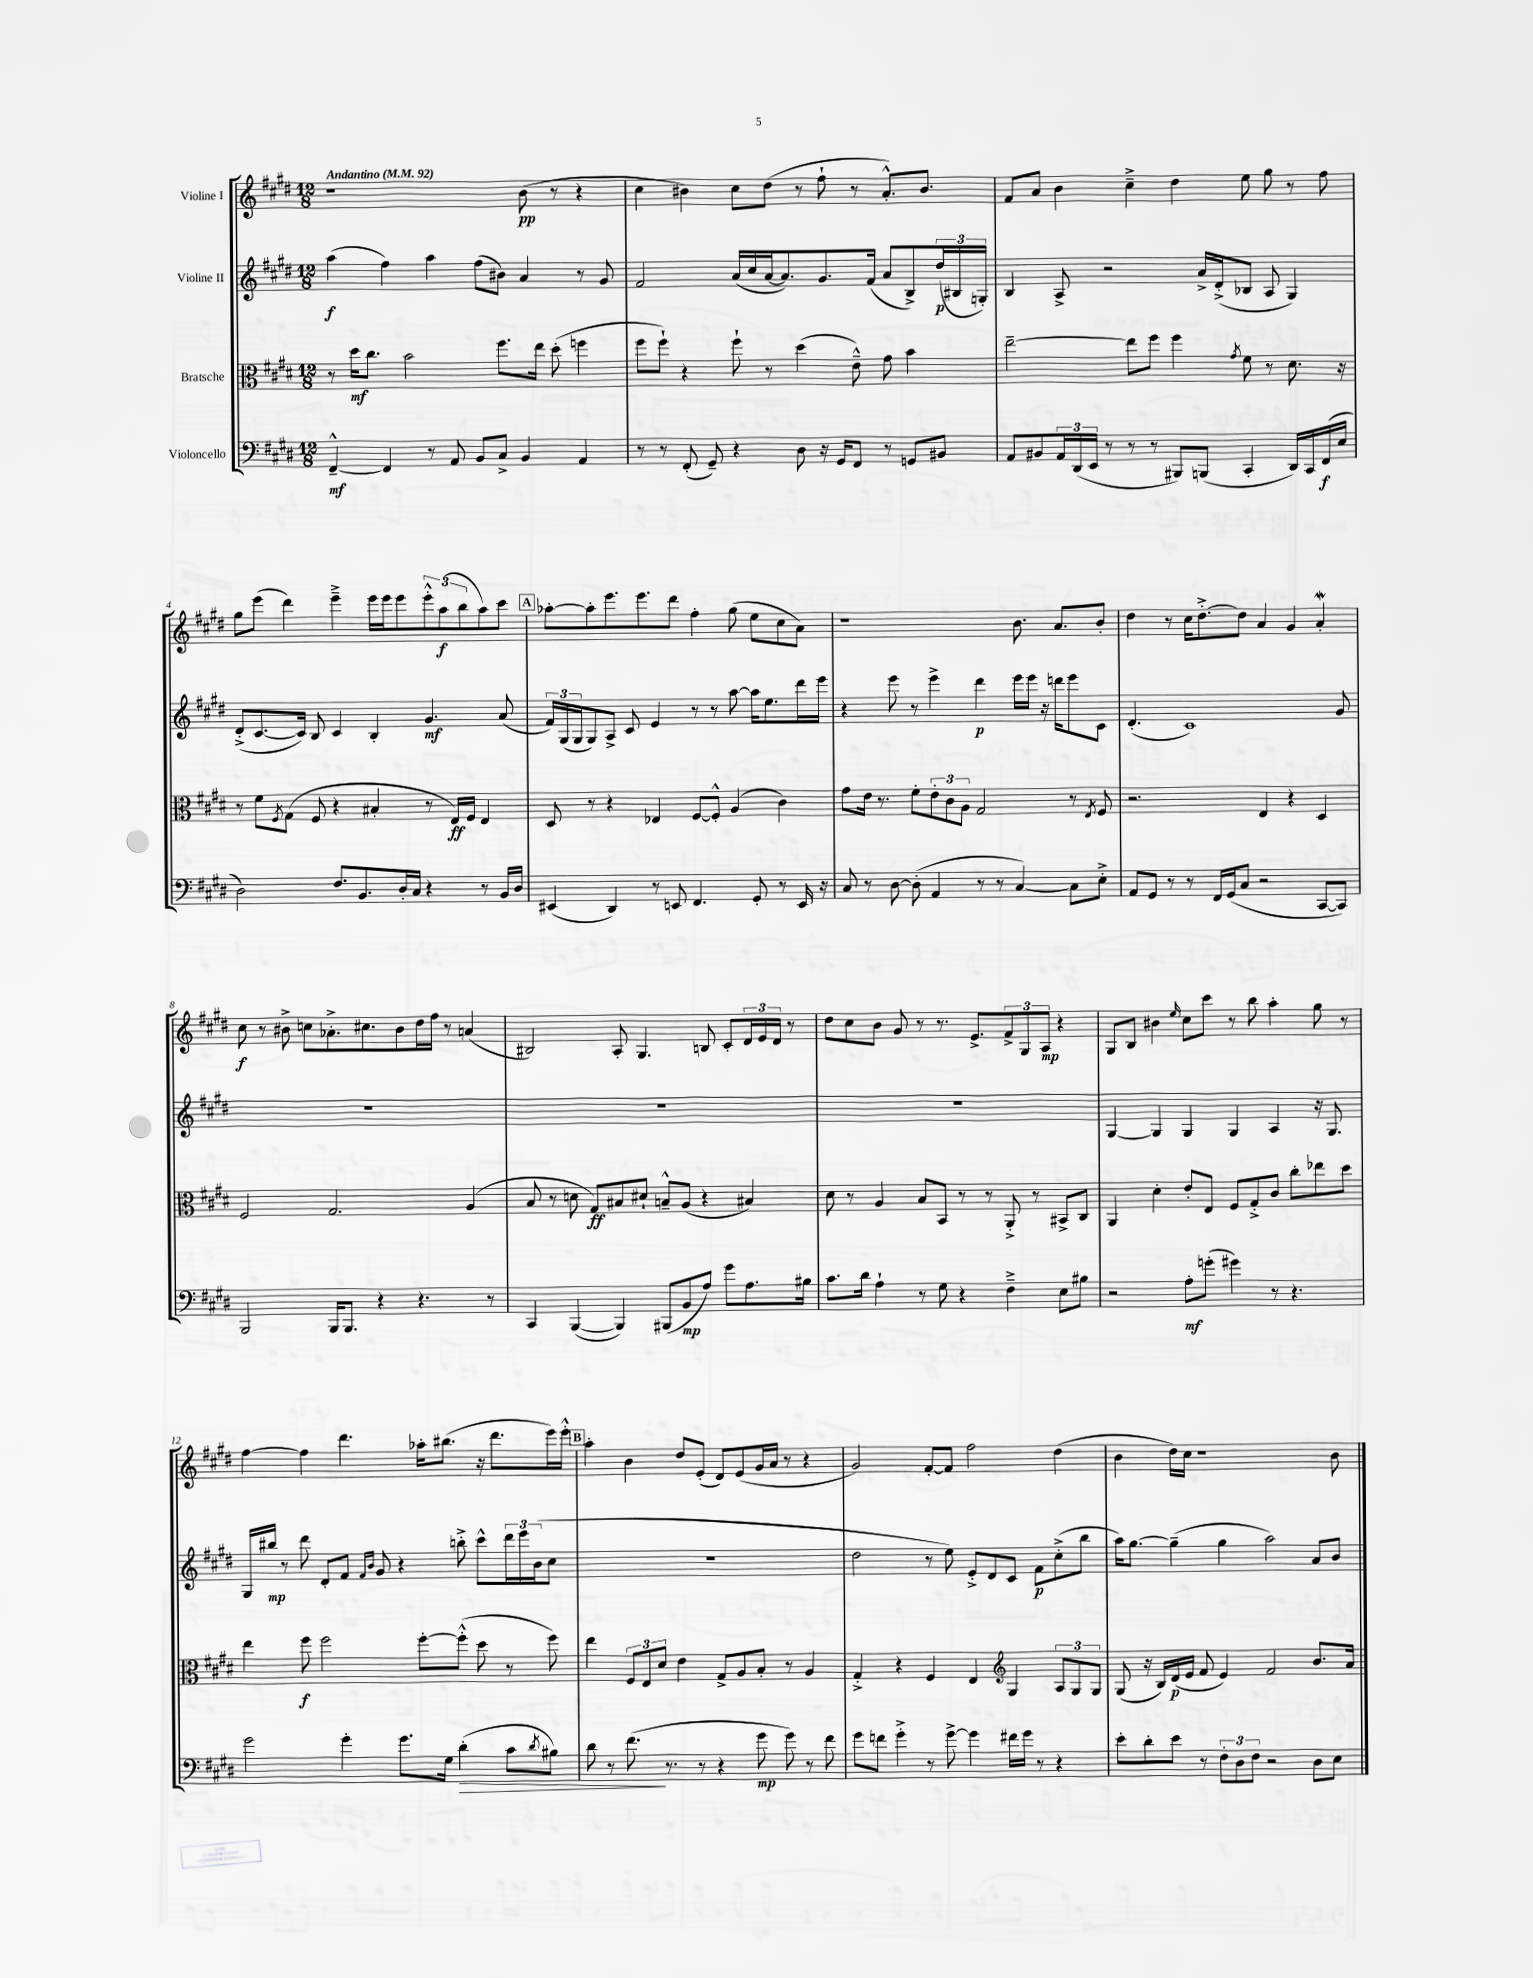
<<
\new StaffGroup <<
\new Staff = "s0" \with { instrumentName = "Violine I" } {
    \clef treble \key e \major \numericTimeSignature \time 12/8 \tempo "Andantino" 4 = 92
    r1 b'8\pp( r8 r4 |
    cis''4 bis'4) cis''8 dis''8( r8 fis''8-! r8 a'8.-.-^) bis'8. |
    fis'8 a'8 b'4 cis''4---> dis''4 e''8 gis''8 r8 fis''8 |
    gis''8 e'''8( dis'''4) e'''4---> e'''16 e'''16 e'''8 \tuplet 3/2 { e'''8-.-^ a''8\f( b''8 } a''8) cis'''8 |
    \mark \markup { \box "A" } aes''8~-. aes''8-. e'''8. e'''8. dis'''8 fis''4-. gis''8( e''8 cis''8 a'8) |
    r1 b'8. a'8. b'8-. |
    dis''4 r8 cis''16 dis''8.~-.-> dis''8 a'4 gis'4 a'4-.\mordent |
    cis''8\f r8 bis'8-> c''8 aes'8.-.-> cis''8. bis'8 dis''16 fis''16 r8 a'4( |
    bis2) a8-. gis4. b8 cis'8-. \tuplet 3/2 { dis'16 e'16 dis'16 } r8 |
    dis''8 cis''8 b'8 gis'8 r8 r8. e'8.-> \tuplet 3/2 { fis'8-> gis8 a8\mp } r4 |
    gis8 b8 bis'4 \grace { e''16 } cis''8 cis'''8 r8 b''8 a''4-. gis''8 r8 |
    fis''4~ fis''4 dis'''4. aes''16-. bis''8.( r16 dis'''8. e'''16) e'''16-.-^ |
    \mark \markup { \box "B" } a''4-. b'4 dis''8 e'8-.( dis'8) e'8( gis'16 a'16 r8 r4 |
    gis'2) fis'8~-. fis'8 fis''2 dis''4( |
    b'4 dis''16) cis''16 r1 b'8 \bar "|." |
}
\new Staff = "s1" \with { instrumentName = "Violine II" } {
    \clef treble \key e \major \numericTimeSignature \time 12/8
    a''4\f( fis''4) a''4 fis''8( bis'8) a'4 r8 gis'8 |
    fis'2 a'16( cis''16 a'16~ a'8.) gis'8. fis'16( a'8 b8->) \tuplet 3/2 { dis''16\p( bis16 g16-.) } |
    b4 a8-> r2 a'16-> dis'16-.->( bes8 a8 gis4) |
    dis'8-.->( cis'8.~ cis'16) b8 cis'4 b4-. gis'4.\mf a'8( |
    \mark \markup { \box "A" } \tuplet 3/2 { fis'16) gis16( gis16 } gis8) a8-> cis'8 e'4 r8 r8 a''8~ a''16 e''8. dis'''16 e'''16 |
    r4 e'''8 r8 e'''4-> dis'''4\p e'''16 e'''16 r16 d'''16 e'''8 cis'8 |
    dis'4.-.( cis'1) gis'8 |
    R1. |
    R1. |
    R1. |
    gis4~ gis4 gis4 gis4 a4 r16 gis8. |
    gis16 bis''16\mp r8 dis'''8 dis'8-. fis'8 \grace { fis'16 b'16 } gis'8 r4 b''8-.-> cis'''8-^ \tuplet 3/2 { dis'''16 e'''16 b'16( } cis''8 |
    \mark \markup { \box "B" } R1. |
    dis''2 r8 e''8) e'8-.-> dis'8 cis'8 fis'8\p cis''8-.->( b''8 |
    a''16) gis''8.~ gis''4--( gis''4 a''2) a'8 b'8 \bar "|." |
}
\new Staff = "s2" \with { instrumentName = "Bratsche" } {
    \clef alto \key e \major \numericTimeSignature \time 12/8
    r8 dis''16\mf cis''8. b'2 fis''8. e''16 dis''8-.( f''4 |
    fis''8 fis''8-!) r4 fis''8-! r8 dis''4( e'8---^) gis'8 b'4 |
    e''2~-- e''8 fis''8 fis''4 \acciaccatura { gis'8 } fis'8 r8 dis'8. r16 |
    r8 fis'8 \acciaccatura { fis8 } gis8( fis8 r4 bis4-. r8 e16\ff) fis16 e4 |
    \mark \markup { \box "A" } dis8 r8 r4 ees4 fis8~ fis8-.-^ a4( cis'4) |
    gis'8 e'16 r8. fis'8-. \tuplet 3/2 { e'8-. cis'8 a8 } gis2 r8 \acciaccatura { e8 } fis8 |
    r2. e4 r4 dis4 |
    fis2 gis2. a4( |
    b8 r8 d'8 gis8\ff) bis8 dis'8-! b8---^ a8( r4 bis4) |
    dis'8 r8 a4 b8 b,8 r8 r8 a,8-.-> r8 bis,8-> cis8 |
    a,4 dis'4-. e'8-. e8 fis8 gis8-.-> cis'8 cis''8-. ees''8 dis''8 |
    e''4 fis''8\f fis''2 fis''8~-. fis''8-.-^( dis''8 r8 fis''8) |
    \mark \markup { \box "B" } e''4 \tuplet 3/2 { fis8 e8 dis'8 } e'4 gis8-> a8 b8-. r8 a4 |
    gis4-.-> r4 fis4 e4 \clef treble gis4 \tuplet 3/2 { a8 gis8 gis8 } |
    gis8( r16 b16) dis'16\p( e'16 fis'8 e'4) fis'2 b'8. a'16 \bar "|." |
}
\new Staff = "s3" \with { instrumentName = "Violoncello" } {
    \clef bass \key e \major \numericTimeSignature \time 12/8
    fis,4~---^\mf fis,4 r8 a,8 b,8 cis8-> b,4 a,4 |
    r8 r8 fis,8-.( gis,8--) r4 dis8 r16 gis,16 fis,8 r8 g,8 bis,8 |
    a,8 bis,8 \tuplet 3/2 { a,16 dis,16( e,16 } r8 r8 r8 bis,,8) b,,8( cis,4-. dis,16) cis,16 fis,16\f( e16 |
    dis2) fis8. b,8. dis16-. cis16 r4 r8 b,16 dis16 |
    \mark \markup { \box "A" } eis,4( dis,4) r8 e,8 fis,4. gis,8-. r8 e,16 r16 |
    cis8 r8 dis8~ dis8-.( a,4 r8 r8 cis4~) cis8 e8-.-> |
    a,8 gis,8 r8 r8 fis,16 gis,16( cis8 r2 cis,8~ cis,8) |
    b,,2 b,,16 b,,8. r4 r4. r8 |
    cis,4 b,,4~( b,,4) bis,,8( b,8\mp a8) gis'8 a8. bis16 |
    cis'8. dis'16 a4-! r8 gis8 r4 fis4---> e8 bis8 |
    r2 a8-.\mf g'8-.( gis'4) r8 r4. |
    gis'2 gis'4-. gis'8. gis16 dis'4-.\>( cis'8 \acciaccatura { dis'8 } bis8) |
    \mark \markup { \box "B" } dis'8 r8 fis'8.\!( r8. r8 r4 gis'8\mp gis'8) r8 fis'8 |
    gis'8 f'8 gis'4-.-> r8 gis'8~-> gis'4 fis'16 gis'16 r8 r4 |
    e'8-. dis'8-. e'8 r8 \tuplet 3/2 { fis8-. dis8 fis8 } r2 dis8 e8 \bar "|." |
}
>>
>>
